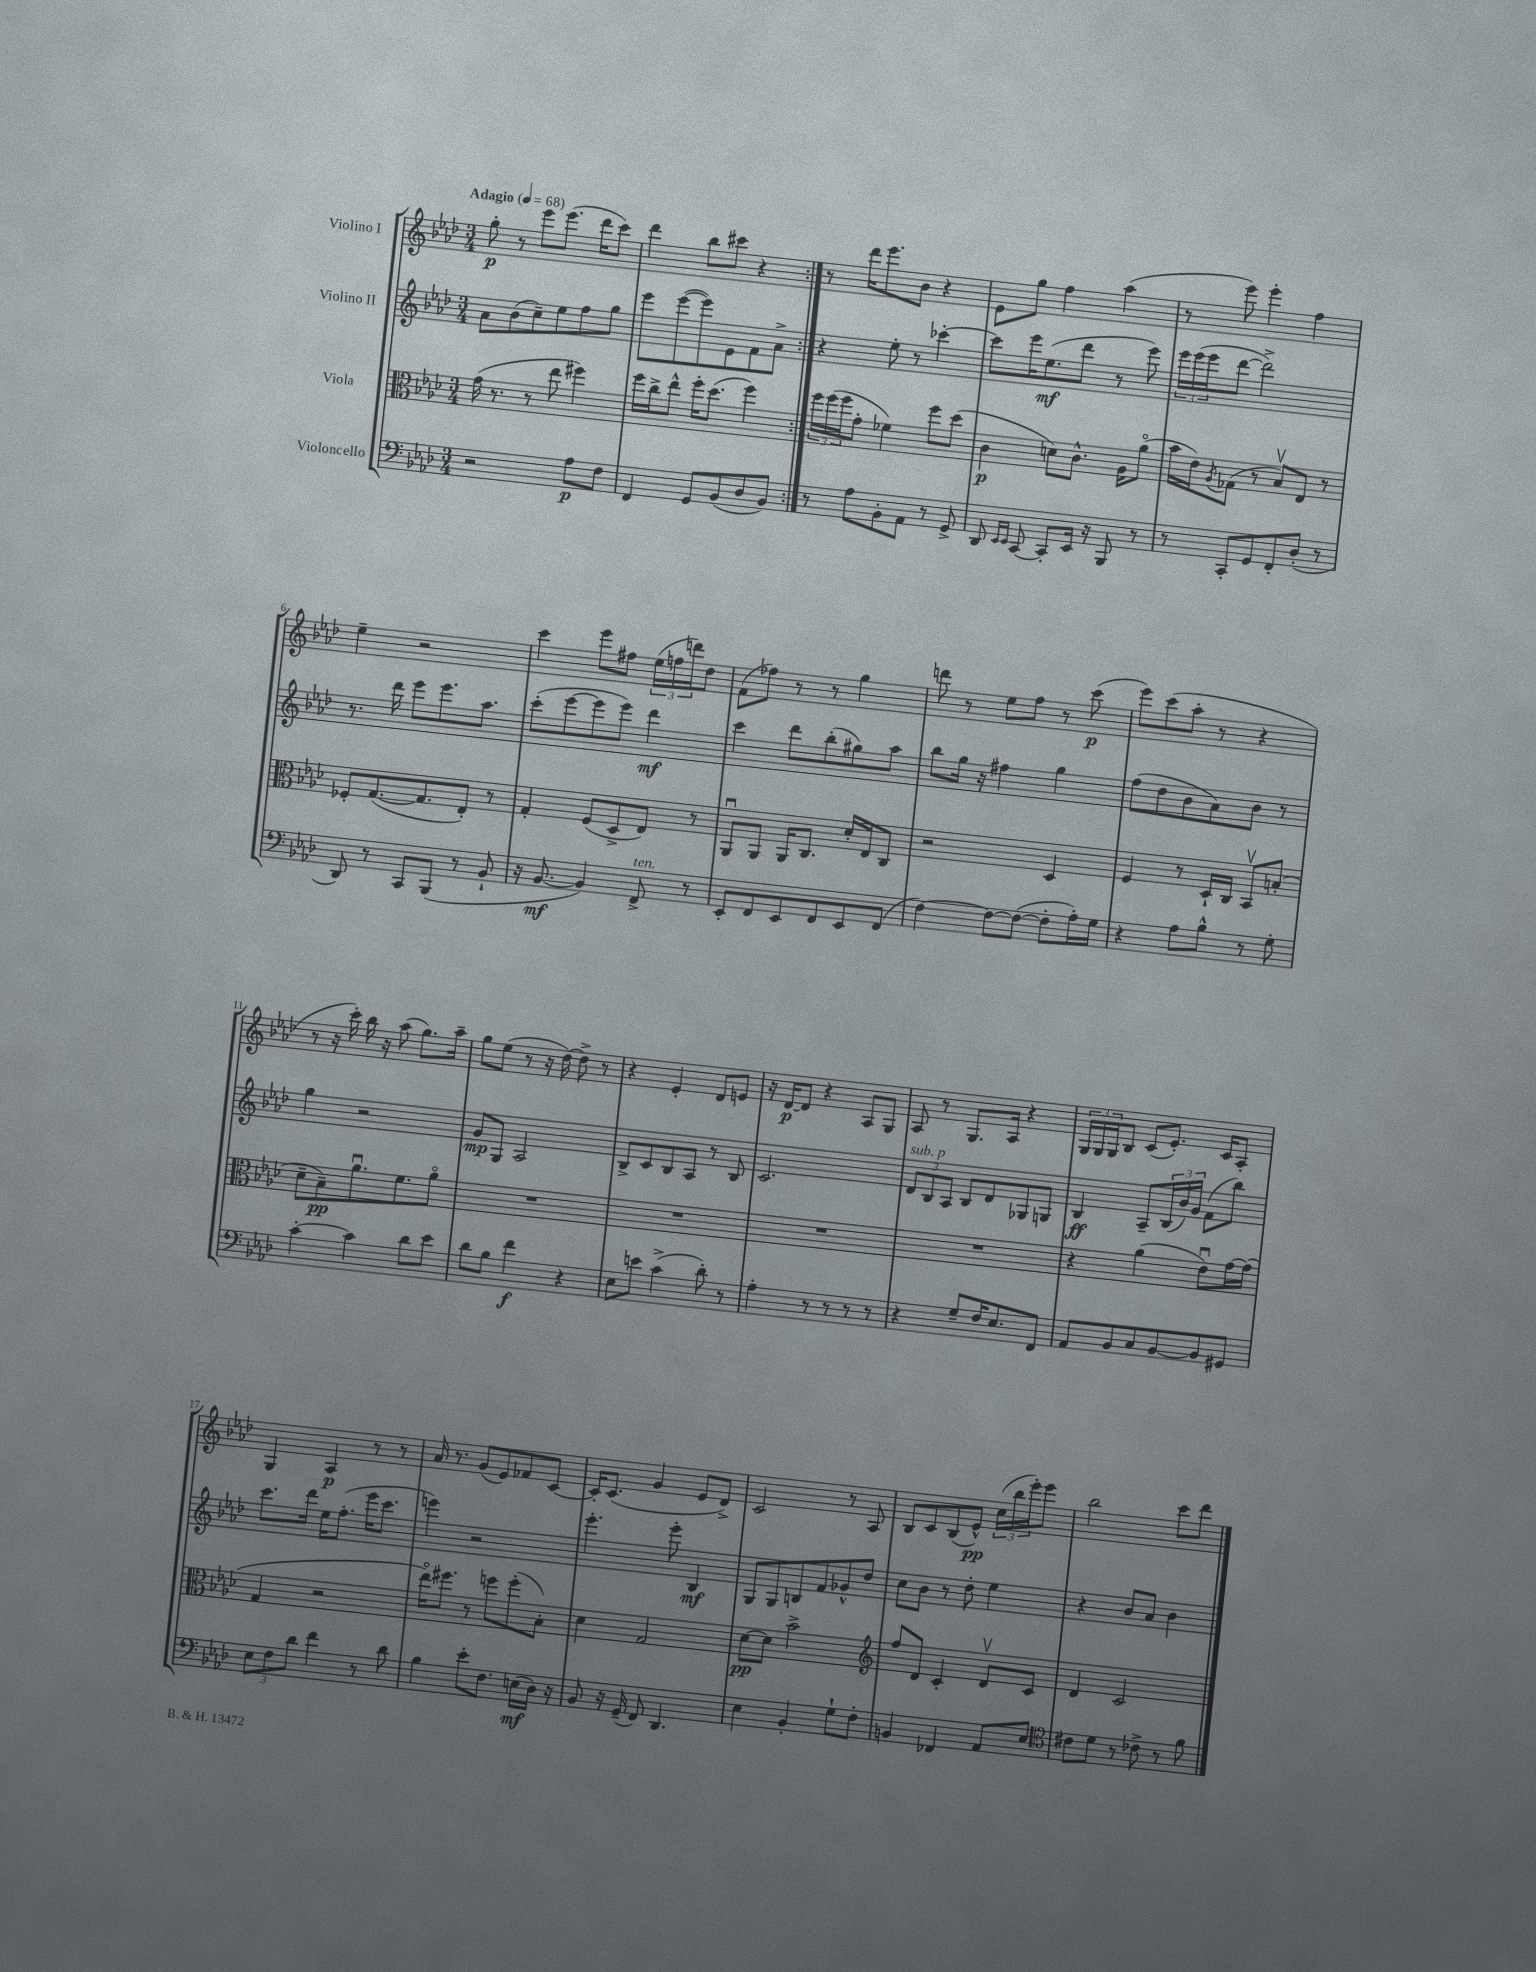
<<
\new StaffGroup <<
\new Staff = "s0" \with { instrumentName = "Violino I" } {
    \clef treble \key aes \major \numericTimeSignature \time 3/4 \tempo "Adagio" 4 = 68
    \repeat volta 2 { g''8-.\p r8 ees'''8 ees'''8.( des'''16 c'''8) |
    des'''4 bes''8 cis'''8 r4 | }
    r8 des'''16 ees'''8. bes'8 r4 |
    ees'8 g''8 f''4 aes''4( |
    r8 ees'''8) ees'''4-. f''4 |
    ees''4-- r2 |
    c'''4 ees'''8 fis''8 \tuplet 3/2 { ees''16( f''16 d'''16) } des''8 |
    f'8( fes''8) r8 r8 g''4 |
    d'''8 r8 ees''8 f''8 r8 c'''8\p( |
    ees'''8) c'''8( aes''8-. r8 r4 |
    r8 r16 c'''16-.) bes''16 r16 aes''8( g''8.) aes''16-- |
    g''8 ees''8( r8 r16 des''16~) des''8-> r8 |
    r4 ees'4-. des'8 e'8 |
    r16 des'16~\p des'8 r4 aes8 g8 |
    aes8 r8 g8. aes16 r4 |
    \tuplet 3/2 { g16 g16 g16 } bes8 c'8( ees'8.-.) c'16 aes8-. |
    g4 aes4\p r8 r8 |
    aes'16 r8. g'8( ees'8) fes'8 c'8~ |
    c'16-. c'8.( g'4 ees'8 des'8->) |
    c'2 r8 aes8 |
    bes8 c'8 bes8( ees'8-^\pp) \tuplet 3/2 { c''16( bes''16 ees'''16-.) } ees'''8 |
    bes''2 c'''8 des'''8 \bar "|." |
}
\new Staff = "s1" \with { instrumentName = "Violino II" } {
    \clef treble \key aes \major \numericTimeSignature \time 3/4
    \repeat volta 2 { aes'8 bes'8( c''8--) ees''8 f''8 g''8 |
    ees'''8 ees'''8~( ees'''8) ees'8 f'8 aes'8-> | }
    r4 ees''8-. r8 ces'''4~-. |
    ces'''8 ees'''16 ees''8.\mf( des'''8 r8 ees'''8) |
    \tuplet 3/2 { ees'''16 ees'''16( ees'''16 } des'''8~ des'''2->) |
    r8. des'''16 ees'''8 ees'''8. aes''8. |
    c'''8-.( ees'''8~ ees'''8 ees'''8) des'''4\mf |
    c'''4 des'''8 bes''8-.( gis''8) aes''8 |
    bes''8 g''16 r16 fis''4 g''4 |
    f''8( des''8 bes'8 aes'8) bes'8 r8 |
    g''4 r2 |
    g'8\mp g8 aes2 |
    bes8-> c'8 bes8 aes8 r8 bes8 |
    c'2. |
    \tuplet 3/2 { des'8^\markup { \italic "sub. p" } bes8 aes8 } bes8 des'8 ges8 g8 |
    bes4\ff aes8-- \tuplet 3/2 { bes16( bes'16) g'16 } f'8( bes''8) |
    c'''8. des'''16 ees''16 f''8.-.( ees'''16 c'''8. |
    e'''4) r2 |
    ees'''4.-. ees'''8-. bes4\mf |
    g8 g8 b8 f'8 ges'8-^ des''8 |
    c''8 bes'8 r8 des''8-. ees''4 |
    r4 bes'8 aes'8 bes'4 \bar "|." |
}
\new Staff = "s2" \with { instrumentName = "Viola" } {
    \clef alto \key aes \major \numericTimeSignature \time 3/4
    \repeat volta 2 { g'16( r8. r8 ees''8 fis''4) |
    f''16 c''16-> ees''8-^ f''16-. des''8.( f''4) | }
    \tuplet 3/2 { f''16 f''16( f''16 } g'8-. fes'4) f''8 des''8( |
    c'4\p d'8) c'8.-^ aes16 aes'8\flageolet( |
    bes'16 ees'16) \acciaccatura { aes8 } ges8( r8 bes8\upbow) ees8 r8 |
    fes8-. g8.~( g8. ees8-.) r8 |
    g4-. f8( des8-> ees8) r8 |
    aes,8\downbow aes,8 aes,16 c8. des'16-. ees16 c8 |
    r2 des4 |
    f4 r8 des16-! c16 bes,8\upbow b8-.( |
    des'8-- bes8--\pp) aes'8.\downbow f'8. aes'8\flageolet |
    R2. |
    R2. |
    R2. |
    R2. |
    r4 aes'4( ees'8\downbow) g'16~ g'16( |
    g4 r2 |
    ees''16\flageolet) fis''8. r8 f''8 f''8-.( bes8-.) |
    des'4 g2 |
    des'8~\pp des'8 bes'2-> |
    \clef treble f''8 des'8 c'4-. des'8\upbow c'8 |
    des'4 c'2 \bar "|." |
}
\new Staff = "s3" \with { instrumentName = "Violoncello" } {
    \clef bass \key aes \major \numericTimeSignature \time 3/4
    \repeat volta 2 { r2 aes8\p f8 |
    f,4 g,8 bes,8( des8 bes,8) | }
    r8 aes8 bes,8-. aes,8 r8 g,8-> |
    des,8 \grace { ees,16 ees,16 } c,8~ c,8-. ees,16 r16 bes,,8 r8 |
    r8 c,8-. g,8 f,8-. des8-.( r8 |
    des,8) r8 c,8 bes,,8( r8 bes,8-! |
    r16 bes,8.~\mf bes,4) f,8->^\markup { \italic "ten." } r8 |
    ees,8-. f,8 ees,8 f,8 ees,8 f,8( |
    f4~) f8~ f8~( f8-. aes16-.) g16 |
    r4 aes8 bes8-^ r8 g8-. |
    c'4~-. c'4 des'8 ees'8 |
    des'8 bes8 f'4\f r4 |
    ees8 e'8 c'4->( des'8-.) r8 |
    aes4-. r8 r8 r8 r8 |
    r4 g8-- f16 ees8. f,8 |
    aes,8 bes,8 c8 bes,8~ bes,8 gis,8 |
    \tuplet 3/2 { ees8 f8 des'8 } f'4 r8 des'8 |
    bes4 ees'8-. f8. e16\mf( des16) r16 |
    bes,8 r16 g,16--( f,8) des,4. |
    ees4 bes,4-. g8-! f8-. |
    b,4 fes,4 aes,8 ees8 |
    \clef tenor cis'8 des'8 r8 ces'8-> r8 f'8 \bar "|." |
}
>>
>>
